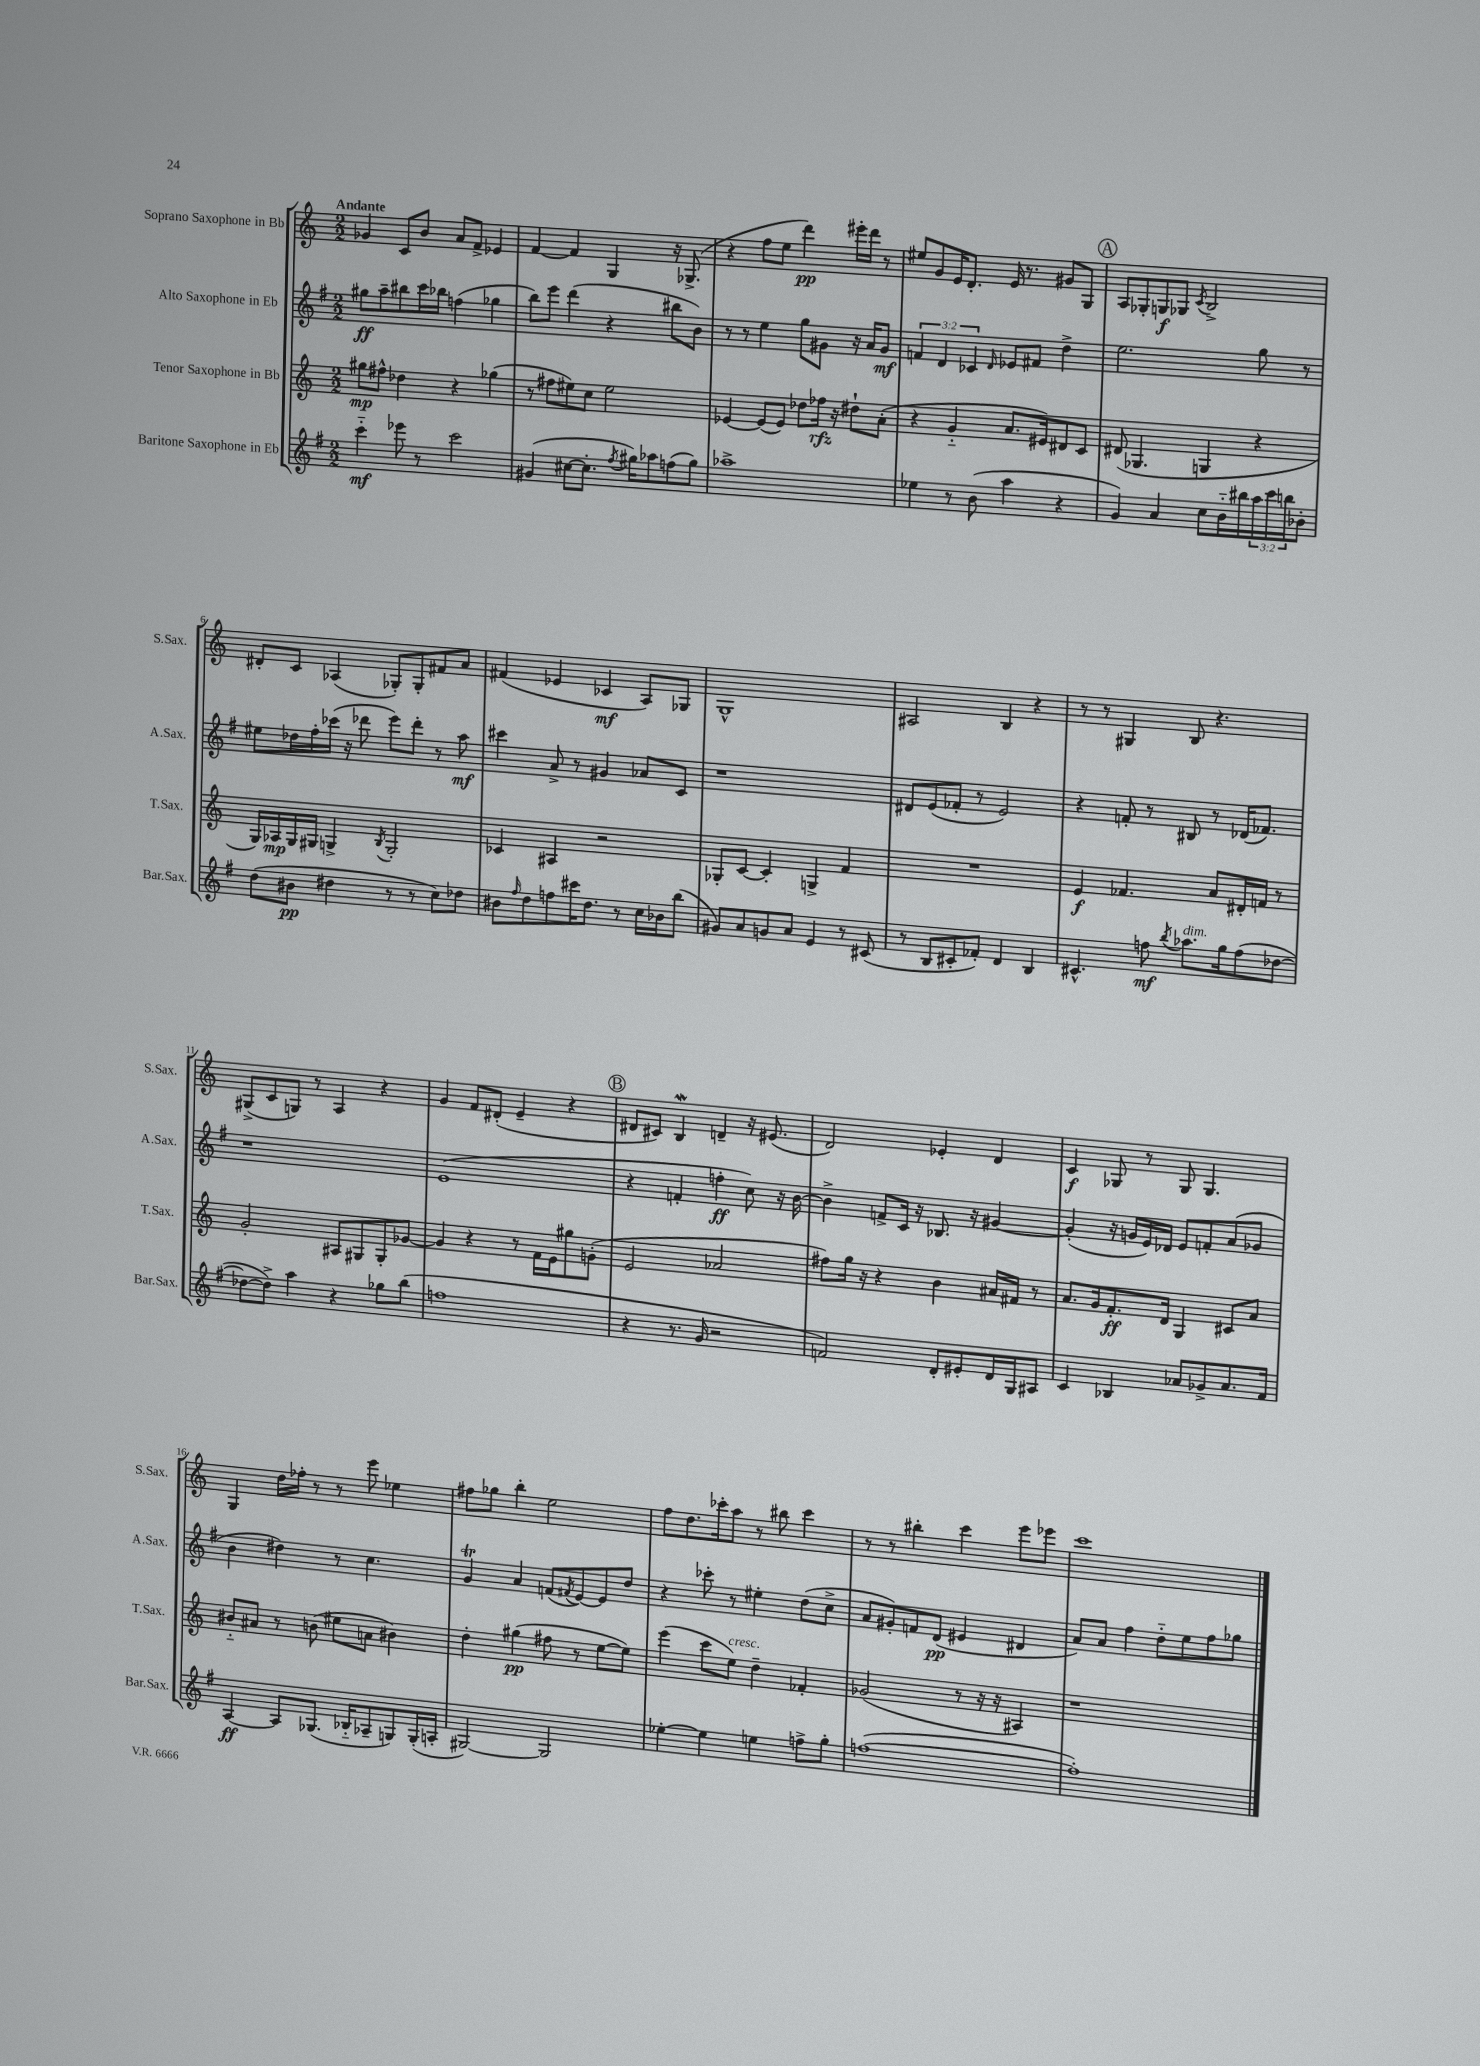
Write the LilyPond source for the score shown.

<<
\new StaffGroup <<
\new Staff = "s0" \with { instrumentName = "Soprano Saxophone in Bb" shortInstrumentName = "S.Sax." } {
    \clef treble \key c \major \numericTimeSignature \time 2/2 \tempo "Andante"
    ges'4 c'8 b'8 a'8 f'8-> ees'4 |
    f'4~ f'4 g4 r16 ges8.->( |
    r4 f''8 e''8 d'''4\pp) eis'''16-. d'''16 r8 |
    eis''8 g'8 e'16 d'8.-. e'16 r8. gis'8 g8 |
    \mark \markup { \circle "A" } a8 ges8-. g8\f ges8 \acciaccatura { c'8 } b2-> |
    dis'8-. c'8 aes4( ges8-.) ges8-. fis'8 a'8 |
    fis'4( ees'4 ces'4\mf a8) ges8 |
    g1-^ |
    ais2 b4 r4 |
    r8 r8 gis4 b8 r4. |
    gis8->( c'8 g8) r8 a4 r4 |
    g'4 f'8 dis'8-.( e'4-- r4 |
    \mark \markup { \circle "B" } dis'8 cis'8) b4\mordent d'4-- r16 eis'8.( |
    d'2) ees'4-. d'4 |
    c'4\f ges8 r8 ges8 ges4. |
    g4 d''16 fes''16-. r8 r8 e'''8 ees''4 |
    fis''8 ges''8 b''4-. e''2 |
    f''8 d''8. ces'''16-. a''8 r8 bis''8 ces'''4 |
    r8 r8 bis''4-. c'''4 e'''8 ees'''8 |
    c'''1 \bar "|." |
}
\new Staff = "s1" \with { instrumentName = "Alto Saxophone in Eb" shortInstrumentName = "A.Sax." } {
    \clef treble \key g \major \numericTimeSignature \time 2/2 \override Staff.TupletNumber.text = #tuplet-number::calc-fraction-text
    gis''8\ff a''8-- bis''8 c'''16 bes''16 f''4( ges''4 |
    b''8) e'''8 d'''4( r4 bis''8 b'8) |
    r8 r8 e''4 g''8 gis'8 r16 a'16 gis'8\mf |
    \tuplet 3/2 { f'4 d'4 ces'4 } \grace { d'16 } ees'8 fis'8 d''4-> |
    \mark \markup { \circle "A" } e''2. g''8 r8 |
    eis''8 des''16 fis''16-. ces'''16( r16 des'''8 e'''8) des'''8-. r8 a''8\mf |
    cis'''4 a'8-> r8 gis'4 aes'8 c'8 |
    r1 |
    dis'8 e'8( fes'8-. r8 e'2) |
    r4 f'8-. r8 bis8 r8 des'16( fes'8.) |
    r1 |
    e'1( |
    \mark \markup { \circle "B" } r4 f'4-. f''4-.\ff c''8) r16 b'16~ |
    b'4-> f'8-> c'16 r16 bes8. r16 gis'4~ |
    gis'4-.( r16 g'16 e'16) des'16 e'8 f'8-. a'8( ges'8 |
    b'4 dis''4) r8 c''4. |
    g'4\trill a'4 f'8( \acciaccatura { fis'8 } e'8~) e'8 d''8 |
    r4 ces'''8-. r8 eis''4-. d''8( c''8-> |
    a'8 gis'8-.) f'8 d'8\pp( eis'4 dis'4 |
    a'8) a'8 fis''4 d''8-_ e''8 fis''8 ges''8 \bar "|." |
}
\new Staff = "s2" \with { instrumentName = "Tenor Saxophone in Bb" shortInstrumentName = "T.Sax." } {
    \clef treble \key c \major \numericTimeSignature \time 2/2
    gis''8\mp fis''8-^ des''4 r4 ges''4( |
    r8 fis''8 eis''8) c''8 eis''2 |
    ees'4~ ees'8( ees'8) des''8 fes''16\rfz r16 dis''8-! a'8-.( |
    r4 g'4-_ a'8. eis'16) dis'8 c'8 |
    \mark \markup { \circle "A" } dis'8( ges4. g4 r4 |
    g16) aes16\mp g16 gis16 g4-> \acciaccatura { b8 } g2-. |
    ces'4 ais4 r2 |
    ges8-. c'8~ c'4-. g4-> f'4 |
    R1 |
    e'4\f fes'4. a'8 dis'16-. f'16 r8 |
    g'2-. ais8 gis8 gis8-. ges'8~ |
    ges'4 r4 r8 f'16 e'16 gis''8 g'8-.( |
    \mark \markup { \circle "B" } e'2 aes'2 |
    fis''8) g''16 r16 r4 b'4 ais'16 fis'16 r8 |
    a'8. g'16 f'8.-.\ff d'16 g4 cis'8 a'8 |
    bis'8-_ ais'8 r8 b'8( eis''8 a'8 bis'4) |
    d''4-. gis''4\pp( fis''8 r8 e''8~ e''8) |
    e'''4( c'''8 e''8^\markup { \italic "cresc." }) d''4-- fes'4-. |
    ges'2( r8 r16 r16 ais4) |
    r1 \bar "|." |
}
\new Staff = "s3" \with { instrumentName = "Baritone Saxophone in Eb" shortInstrumentName = "Bar.Sax." } {
    \clef treble \key g \major \numericTimeSignature \time 2/2 \override Staff.TupletNumber.text = #tuplet-number::calc-fraction-text
    c'''4-_\mf ees'''8 r8 c'''2 |
    gis'4( cis''8~ cis''8.-. \acciaccatura { fis''8 } gis''16) aes''8 f''8( gis''8) |
    aes''1-> |
    ees''4 r8 b'8( a''4 r4 |
    \mark \markup { \circle "A" } g'4) a'4 c''8 b'16-_ bis''16 \tuplet 3/2 { a''16 c'''16 b''16 } bes'8-. |
    d''8( bis'8\pp dis''4 r8 r8 c''8) des''8 |
    bis'8 \grace { fis''16 } d''8 f''8 cis'''16 d''8. r8 c''16 bes'16 b''8( |
    gis'8) a'8 g'8 a'8 e'4 r8 cis'8( |
    r8 b8 cis'8-. fes'8-.) d'4 b4 |
    cis'4.-^ f''8\mf \acciaccatura { b''8 } aes''8.^\markup { \italic "dim." } g''16 f''8( des''8~ |
    des''8~ des''8->) a''4 r4 ges''8 b''8( |
    f''1 |
    \mark \markup { \circle "B" } r4 r8. g'16 r2 |
    f'2) d'8-. eis'8-. d'16 g16 ais8 |
    c'4 bes4 aes'8 ges'8-> aes'8. fis'16 |
    a4~\ff a8 ges8.( bes16-_ aes8-- g8) g16-.( a16-. |
    gis2~) gis2 |
    ees''4~-. ees''4 e''4 f''8-> g''8-. |
    f''1~( |
    f''1-.) \bar "|." |
}
>>
>>
